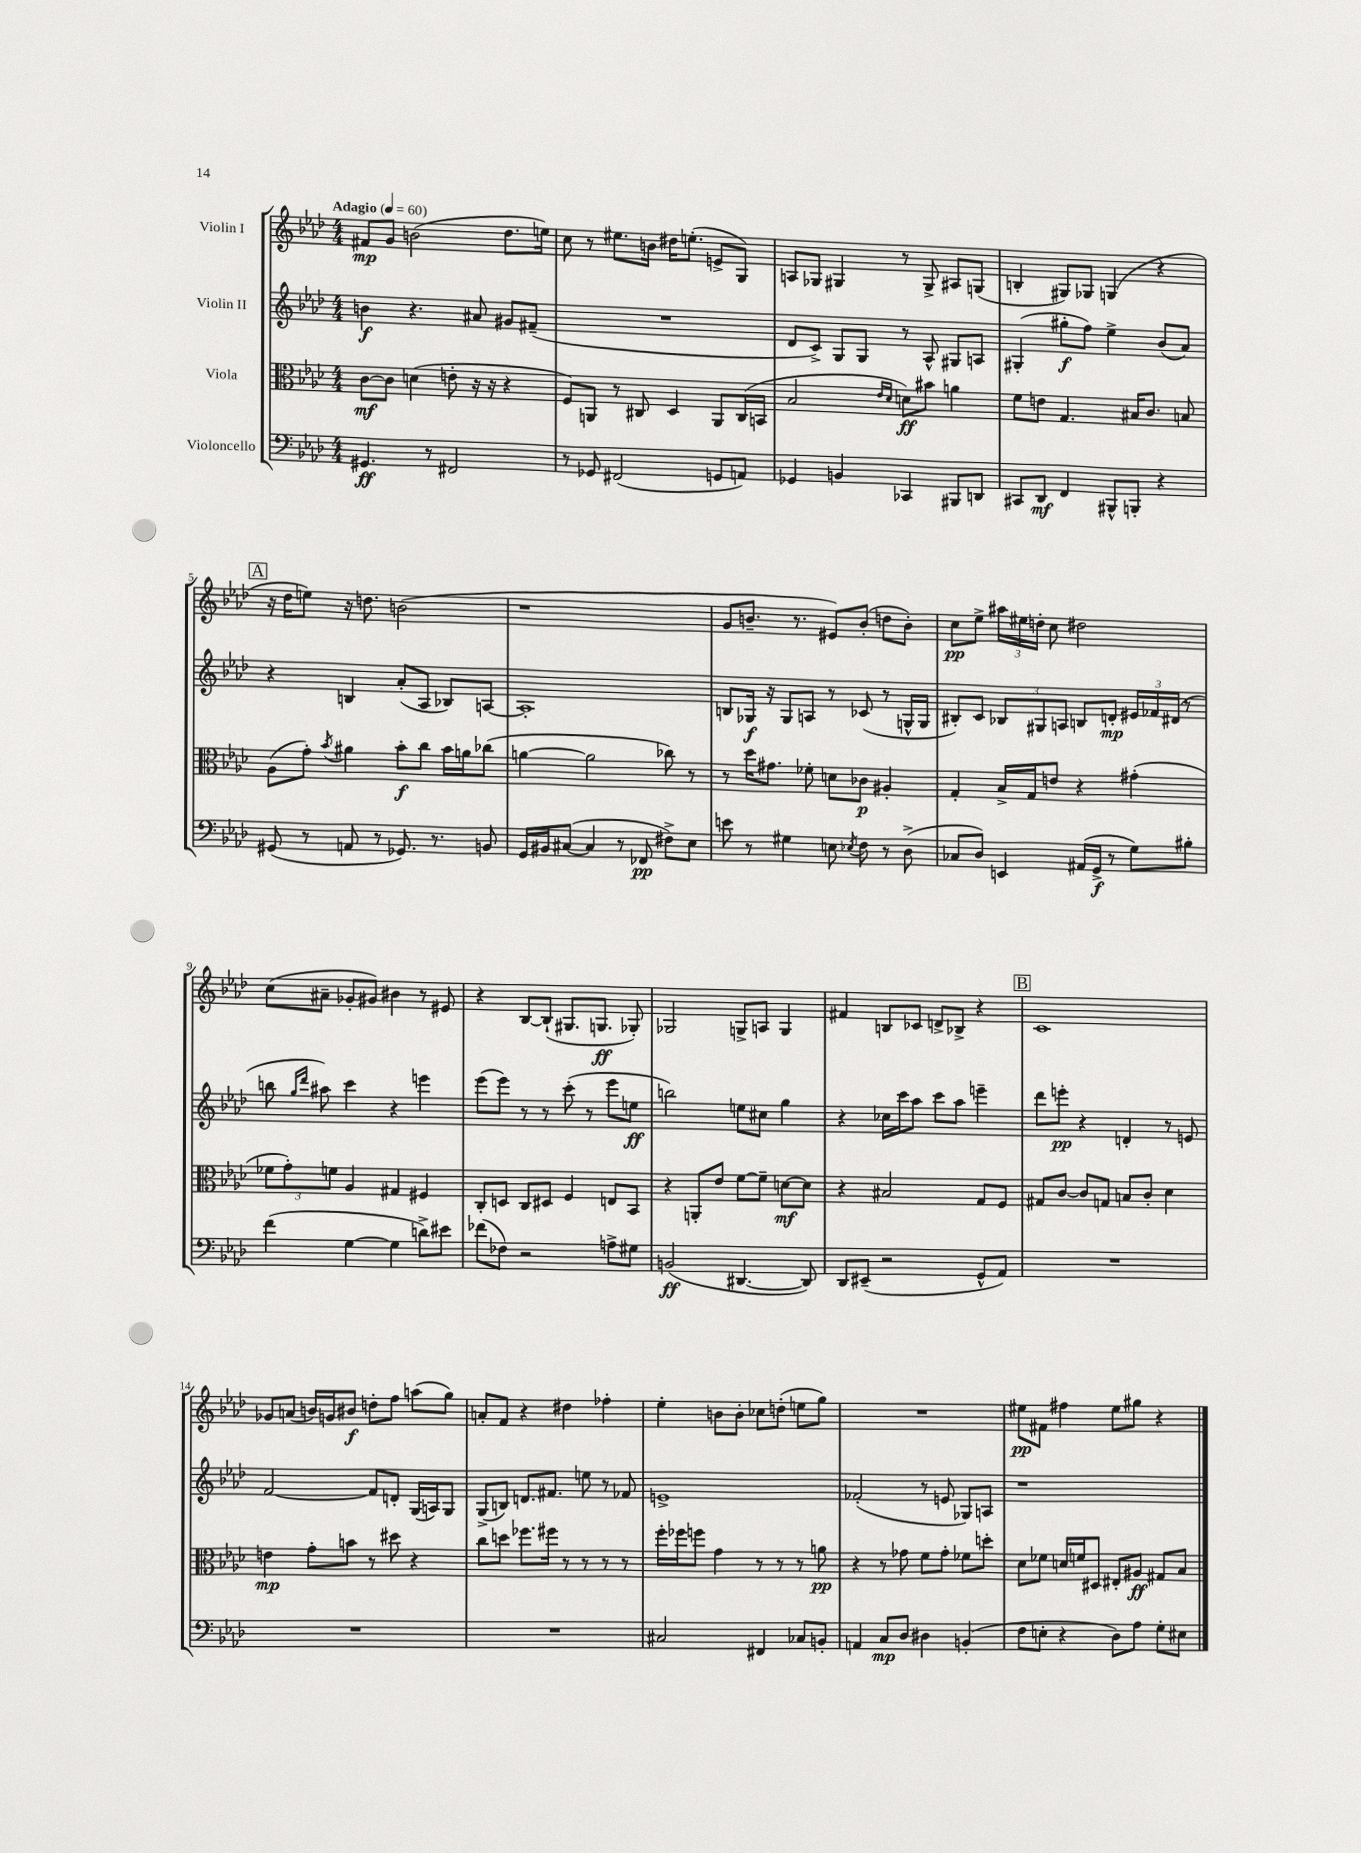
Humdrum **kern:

**kern	**kern	**kern	**kern
*staff4	*staff3	*staff2	*staff1
*clefF4	*clefC3	*clefG2	*clefG2
*k[b-e-a-d-]	*k[b-e-a-d-]	*k[b-e-a-d-]	*k[b-e-a-d-]
*M4/4	*M4/4	*M4/4	*M4/4
*MM60	*MM60	*MM60	*MM60
4.GG#/	[8c\L	4b\	8f#/L
.	8c\]J	.	8g/J
.	(4d\	4.r	(2b\
8r	.	.	.
2FF#/	8e'\	.	.
.	16r	8a#/	.
.	16r	.	.
.	4r	8g#/L	8.dd-\L
.	.	(8f#~/J	.
.	.	.	16ee\Jk)
=	=	=	=
8r	8F/L)	1r	8cc\
8GG-/	8AA/J	.	8r
(2FF#/	8r	.	8.ee#\L
.	8C#/	.	.
.	.	.	16b\Jk
.	4D-/	.	16dd#\LK
.	.	.	(8.ee'\J
8GG/L	8AA/L	.	8e^/L
8AA/J)	(16C#/L	.	8G/J)
.	16BB/JJ	.	.
=	=	=	=
4GG-/	2B-/	8d-/L	8A/L
.	.	8c^/J)	8G-/J
4BB/	.	8G/L	4G#/
.	.	8G/J	.
.	16qqe-/LL	.	.
.	16qqd-/JJ	.	.
4CC-/	8d\L)	8r	8r
.	8b#\J	8A-^^/	8G#^/
8BBB#/L	4a\	8G#/L	8A#/L
8DD/J	.	8A/J	(8G/J
=	=	=	=
8CC#/L	8f\L	(4G#'/	4B'/
8DD-/J	8e\J	.	.
4FF/	4.G/	8gg#'\L	8G#/L)
.	.	8ff\J)	8G-/J
8BBB#^^/L	.	4ee-^\	(4G/
8BBB'/J	16B#/LK	.	.
.	8.c/J	.	.
4r	.	(8b-/L	4r
.	8B/	8a-/J)	.
=	=	=	=
(8GG#/	(8A-\L	4r	16r
.	.	.	16dd-\LK
8r	8g'\J)	.	8ee\J)
.	8qb-/	.	.
8AA/	4a#\	4B/	16r
.	.	.	8.dd\
8r	.	.	.
8.GG-/)	8b-'\L	(8a-'/L	(2b\
.	8cc\J	8A-/J	.
8.r	.	.	.
.	16b-\LL	8B-/L)	.
.	16a\J	.	.
8BB/	(8cc-\J	[8A/J	.
=	=	=	=
16GG/LL	[4a\	1A']	1r
16BB#/J	.	.	.
([8C#/J	.	.	.
4C#/]	2a\]	.	.
8r	.	.	.
8FF-/	.	.	.
8F#^\L)	8cc-\)	.	.
8E-\J	8r	.	.
=	=	=	=
8e\	8r	8B/L	8g/L
8r	16dd-\LK	16G-/Jk	8.b~/J
.	8.g#\J	16r	.
4G#\	.	8G-/L	.
.	.	.	8.r
.	8f-'\	8A/J	.
8E\	8d\L	8r	8e#/L)
8qE-/	.	.	.
8F\	8c-\J	(8c-/	(8b'/J
8r	4A#'/	8r	8dd\L
(8D-^\	.	16G^^/LL	8b'\J)
.	.	16G/JJ	.
=	=	=	=
8C-/L	4G'/	8B#'/L)	8cc\L
8D-/J)	.	8c/J	8ee-^\J
4EE/	16B-^/LL	12B-/L	24aa#\LL
.	.	.	24ee#\
.	16G/J	.	.
.	.	12G#/	24dd'\JJ
.	8e/J	.	8cc\
.	.	12A/J	.
(16AA#/LL	4r	8B/L	2dd#\
16GG^/JJ	.	.	.
8r	.	8d'/J	.
8G\L)	(4g#'\	24e#/LL	.
.	.	24f-/	.
.	.	(24d#/JJ	.
8B#'\J	.	8r	.
=	=	=	=
(4f\	12f-\L	8bb\	(8cc\L
.	12g'\)	.	.
.	.	16qqgg/LL	.
.	.	16qqddd-/JJ	.
.	.	8aa#\)	8a#~\J
.	12f\J	.	.
[4G\	4A-/	4ccc\	8g-'/L
.	.	.	8g#/J)
4G\]	4G#/	4r	4b#\
8d^\L)	4F#/	4eee\	8r
8e#\J	.	.	8e#/
=	=	=	=
(8f-\L	8C'/L	(8eee-\L	4r
8F-\J)	8D/J	8eee-\J)	.
2r	8C/L	8r	[8B-/L
.	8D#/J	8r	(8B-`/]J
.	4F/	(8ccc'\	8.G#/L
.	.	8r	.
.	.	.	8.G/J
8A^\L	8E/L	8eee-\L	.
8G#\J	8BB-/J	8ee\J	8G-'/)
=	=	=	=
(2BB/	4r	2bb\)	2G-/
.	8AA'/L	.	.
.	8e-/J	.	.
[4.DD#/	[8f\L	8ee\L	8G^/L
.	8f~\]J	8cc#\J	8A/J
.	[8d\L	4gg\	4G/
8DD#/])	8d\]J	.	.
=	=	=	=
8DD-/L	4r	4r	4f#/
(8EE#~/J	.	.	.
2r	2B#/	16cc-\LL	8B/L
.	.	16ccc\J	.
.	.	8aa-\J	8c-/J
.	.	8ccc\L	8d^/L
.	.	8aa-\J	8B-^/J
8GG^^/L	8G/L	4eee~\	4r
8AA-/J)	8F/J	.	.
=	=	=	=
1r	8G#/L	8ddd-\L	1c
.	[8c/J	8eee'\J	.
.	8c/]L	4r	.
.	8G/J	.	.
.	8B/L	4d'/	.
.	8c'/J	.	.
.	4d-\	8r	.
.	.	8e/	.
=	=	=	=
1r	4e\	[2f/	8g-/L
.	.	.	(8a/J
.	8g'\L	.	16b/LL)
.	.	.	16g/J
.	8b\J	.	8b#/J
.	8r	8f/]L	8dd'\L
.	8dd#\	8d'/J	8ff\J
.	4r	(16G/LL	(8aa\L
.	.	16A/J)	.
.	.	8G/J	8gg\J)
=	=	=	=
1r	8cc\L	(8G^/L	8a'/L
.	8dd\J	8B/J)	8f/J
.	8.ff-\L	8.d/L	4r
.	16ff#\Jk	8.f#/J	.
.	8r	.	4dd#\
.	8r	8ee\	.
.	8r	8r	4ff-'\
.	8r	8f-/	.
=	=	=	=
2C#/	16ff'\LL	1e^	4ee-'\
.	16ff-\J	.	.
.	8ff\J	.	.
.	4g\	.	8b\L
.	.	.	8b'\J
4FF#/	8r	.	8cc-\L
.	8r	.	(8dd'\J
8C-/L	8r	.	8ee\L
8BB'/J	8a\	.	8gg\J)
=	=	=	=
4AA/	4r	(2f-'/	1r
8C/L	8r	.	.
8D-/J	8g-\	.	.
4D#\	8f\L	8r	.
.	8g-'\J	8e/	.
(4BB'/	8f-\L	8G-/L)	.
.	8dd'\J	8A/J	.
=	=	=	=
8F\L	8d-\L	1r	8ee#\L
8E'\J	8f-\J	.	8f#\J
4r	16d/LL	.	4ff#\
.	16f/J	.	.
.	8D#/J	.	.
8D-\L)	8E#'/L	.	8ee#\L
8A-\J	8A#/J	.	8gg#\J
8G'\L	8G#/L	.	4r
8E#\J	8B-/J	.	.
==	==	==	==
*-	*-	*-	*-
